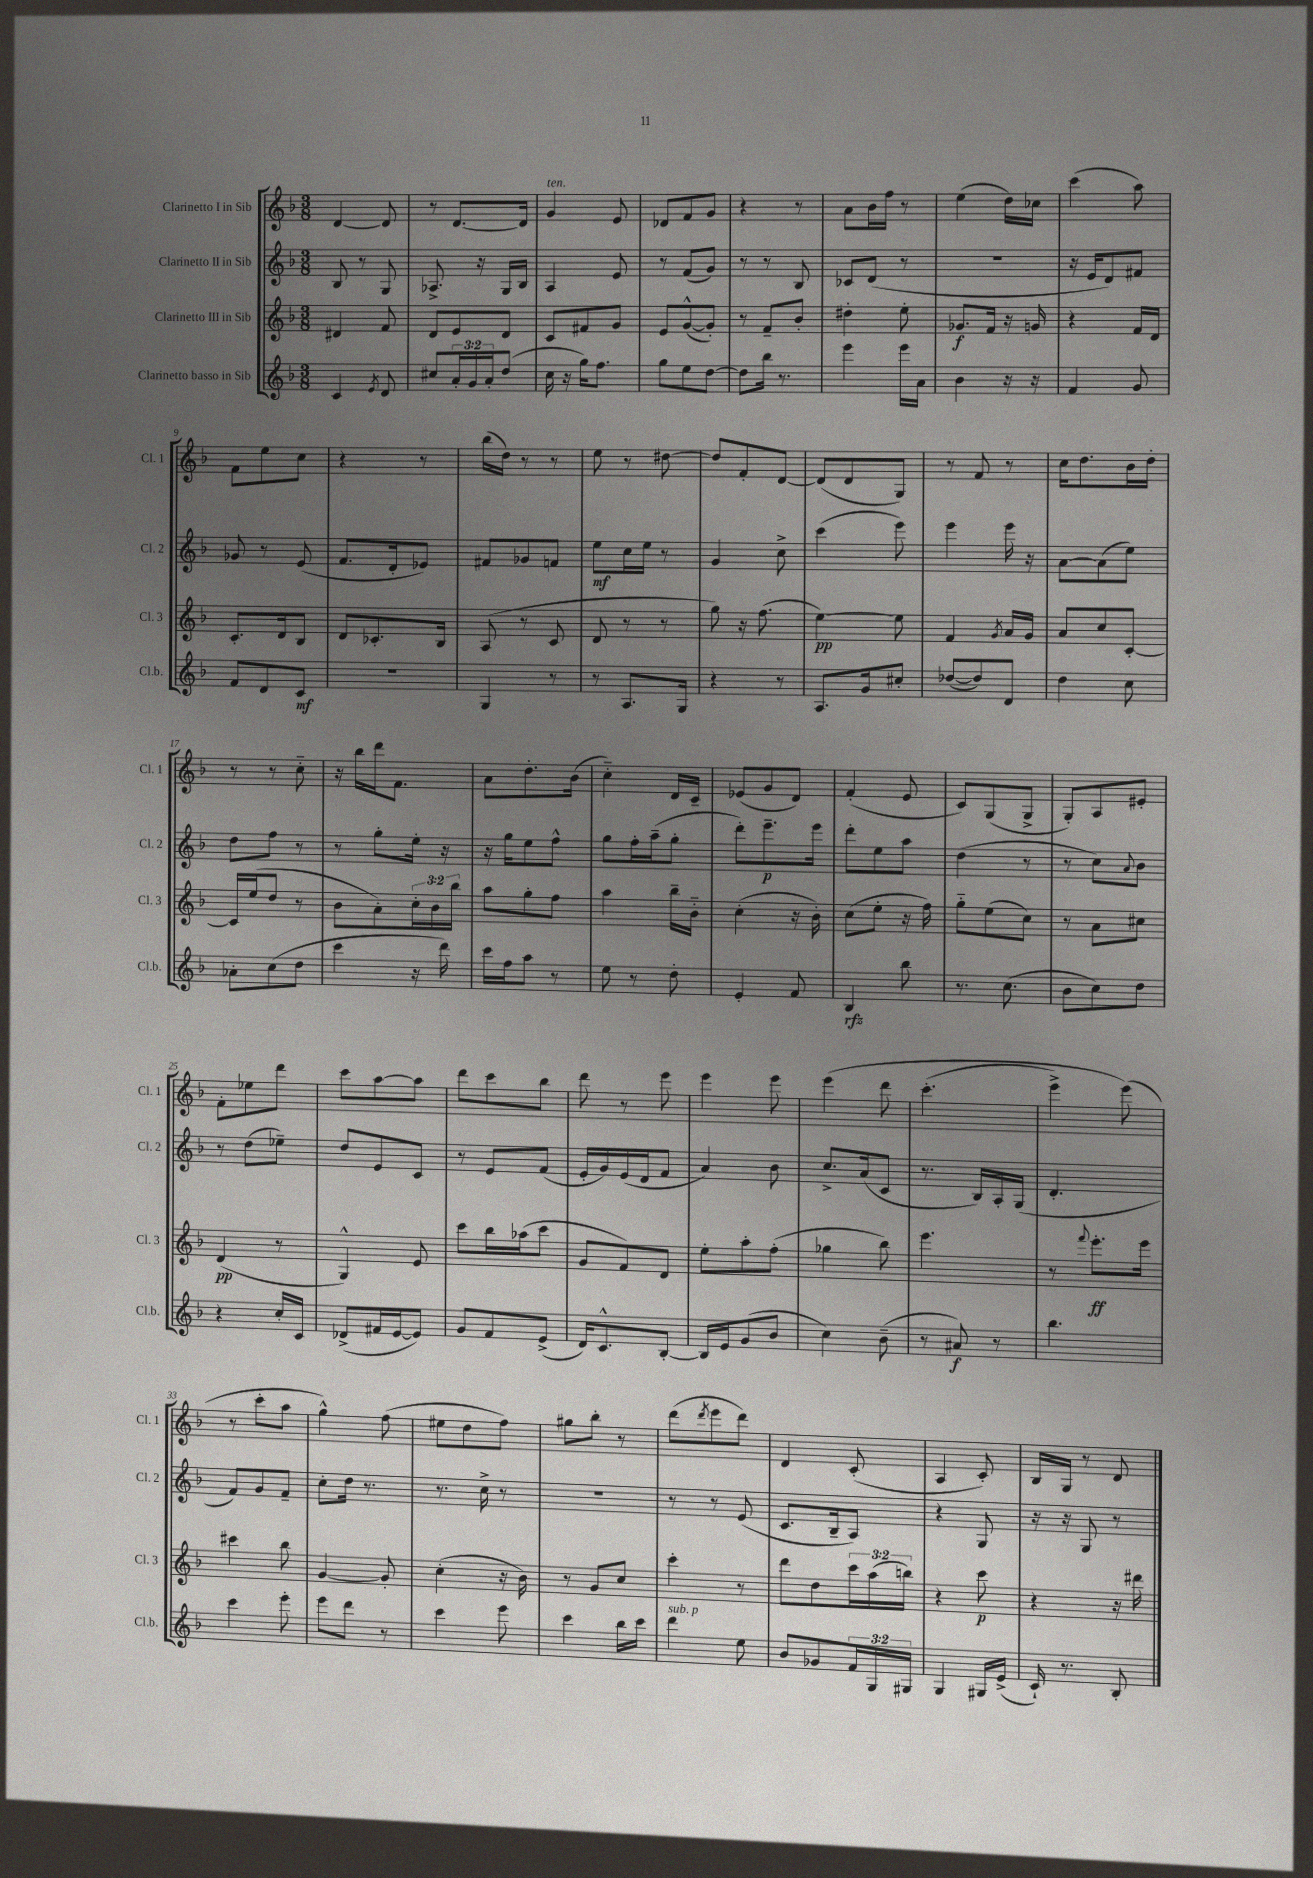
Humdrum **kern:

**kern	**dynam	**kern	**dynam	**kern	**dynam	**kern
*part4	*part4	*part3	*part3	*part2	*part2	*part1
*staff4	*staff4	*staff3	*staff3	*staff2	*staff2	*staff1
*I"Clarinetto basso in Sib	*	*I"Clarinetto III in Sib	*	*I"Clarinetto II in Sib	*	*I"Clarinetto I in Sib
*I'Cl.b.	*	*I'Cl. 3	*	*I'Cl. 2	*	*I'Cl. 1
*clefG2	*	*clefG2	*	*clefG2	*	*clefG2
*k[b-]	*	*k[b-]	*	*k[b-]	*	*k[b-]
*M3/8	*	*M3/8	*	*M3/8	*	*M3/8
=1	=1	=1	=1	=1	=1	=1
4c/	.	4d#X/	.	8B-/	.	[4d/
.	.	.	.	8r	.	.
8qe/	.	.	.	.	.	.
8d/	.	8f/	.	8G/	.	8d/]
=2	=2	=2	=2	=2	=2	=2
8cc#X/L	.	8d/L	.	8.A-X^/	.	8r
24a'/L	.	8e/	.	.	.	[8.d/L
24g/	.	.	.	.	.	.
.	.	.	.	16r	.	.
24a'/J	.	.	.	.	.	.
(8dd/J	.	8d/J	.	16G/LL	.	.
.	.	.	.	16B-/JJ	.	16d/Jk]
=3	=3	=3	=3	=3	=3	=3
!	!	!	!	!	!	!LO:TX:a:i:t=ten.
16cc\	.	8c/L	.	4A/	.	4g/
16r	.	.	.	.	.	.
16gg\KL)	.	8f#X/	.	.	.	.
8.ff\J	.	.	.	.	.	.
.	.	8g/J	.	8e/	.	8e/
=4	=4	=4	=4	=4	=4	=4
8gg\L	.	8e/L	.	8r	.	8d-X/L
8ee\	.	([8g^^/	.	(8f/L	.	8f/
[8dd\J	.	8g'/J])	.	8g/J)	.	8g/J
=5	=5	=5	=5	=5	=5	=5
8dd\L]	.	8r	.	8r	.	4r
16bb-\Jk	.	8f~/L	.	8r	.	.
8.r	.	.	.	.	.	.
.	.	8b-'/J	.	8B-/	.	8r
=6	=6	=6	=6	=6	=6	=6
4eee\	.	4dd#X'\	.	8c-X/L	.	8a\L
.	.	.	.	(8d/J	.	16b-\L
.	.	.	.	.	.	16ff\JJ
16eee\LL	.	8ee'\	.	8r	.	8r
16a\JJ	.	.	.	.	.	.
=7	=7	=7	=7	=7	=7	=7
4b-\	.	8.g-X/L	f	4.r	.	(4ee\
.	.	16f/Jk	.	.	.	.
16r	.	16r	.	.	.	16dd\LL)
16r	.	16gn/	.	.	.	16cc-X\JJ
=8	=8	=8	=8	=8	=8	=8
4f/	.	4r	.	16r	.	(4ccc\
.	.	.	.	16e/KL	.	.
.	.	.	.	8d/)	.	.
8g/	.	16f/LL	.	8f#X/J	.	8aa\)
.	.	16d/JJ	.	.	.	.
!!LO:LB:g=z
=9	=9	=9	=9	=9	=9	=9
8f/L	.	8.c'/L	.	8g-X/	.	8f\L
8d/	.	.	.	8r	.	8ee\
.	.	16d/k	.	.	.	.
8c/J	mf	8B-/J	.	(8e/	.	8cc\J
=10	=10	=10	=10	=10	=10	=10
4.r	.	8d/L	.	8.f/L	.	4r
.	.	8.c-X'/	.	.	.	.
.	.	.	.	16d'/k	.	.
.	.	.	.	8e-X/J)	.	8r
.	.	16B-/Jk	.	.	.	.
=11	=11	=11	=11	=11	=11	=11
4G/	.	(8A/	.	8f#X/L	.	(16bb-\LL
.	.	.	.	.	.	16dd\JJ)
.	.	8r	.	8g-X/	.	8r
8r	.	8c/	.	8fn/J	.	8r
=12	=12	=12	=12	=12	=12	=12
8r	.	8d/	.	8ee\L	mf	8ee\
8.A/L	.	8r	.	16cc\L	.	8r
.	.	.	.	16ee\JJ	.	.
.	.	8r	.	8r	.	[8dd#X\
16G/Jk	.	.	.	.	.	.
=13	=13	=13	=13	=13	=13	=13
4r	.	8gg\)	.	4g/	.	8dd#/L]
.	.	16r	.	.	.	8f'/
.	.	(8.ff\	.	.	.	.
8r	.	.	.	8cc^\	.	[8d/J
=14	=14	=14	=14	=14	=14	=14
8.A/L	.	[4ee\)	pp	(4ccc\	.	(8d/L]
.	.	.	.	.	.	8d/
16g/k	.	.	.	.	.	.
8cc#X'/J	.	8ee\]	.	8eee\)	.	8G/J)
=15	=15	=15	=15	=15	=15	=15
([8dd-X/L	.	4f/	.	4eee\	.	8r
8dd-/])	.	.	.	.	.	8f/
.	.	8qg/	.	.	.	.
8d/J	.	16a/LL	.	16eee\	.	8r
.	.	16g/JJ	.	16r	.	.
=16	=16	=16	=16	=16	=16	=16
4dd\	.	8a/L	.	[8a\L	.	16cc\KL
.	.	.	.	.	.	8.dd\
.	.	8cc/	.	(8a\]	.	.
8cc\	.	[8c'/J	.	8ee\J)	.	16b-\L
.	.	.	.	.	.	16dd'\JJ
!!LO:LB:g=z
=17	=17	=17	=17	=17	=17	=17
8a-X'\L	.	16c/LL]	.	8dd\L	.	8r
.	.	(16ee/J	.	.	.	.
(8cc\	.	8dd/J	.	8ff\J	.	8r
8dd\J	.	8r	.	8r	.	8cc\
=18	=18	=18	=18	=18	=18	=18
4ccc\	.	8b-\L	.	8r	.	16r
.	.	.	.	.	.	16bb-\LL
.	.	8a'\)	.	8gg'\L	.	16ddd\J
.	.	.	.	.	.	8.f\J
16r	.	24cc'\L	.	16ee'\Jk	.	.
.	.	24b-\	.	.	.	.
16ddd\)	.	.	.	16r	.	.
.	.	24bb-\JJ	.	.	.	.
=19	=19	=19	=19	=19	=19	=19
16ccc\LL	.	8aa\L	.	16r	.	8a\L
16ff\J	.	.	.	16gg\KL	.	.
8aa\J	.	8gg'\	.	8ee\	.	8.dd'\
8r	.	8ff\J	.	8ff^^\J	.	.
.	.	.	.	.	.	(16b-\Jk
=20	=20	=20	=20	=20	=20	=20
8ee\	.	4aa\	.	8gg\L	.	4cc\)
8r	.	.	.	16ff'\L	.	.
.	.	.	.	(16aa~\J	.	.
8dd'\	.	16bb-~\LL	.	8gg'\J	.	16d/LL
.	.	16b-\JJ	.	.	.	16c~/JJ
=21	=21	=21	=21	=21	=21	=21
4e'/	.	(4cc'\	.	8ddd'\L)	.	(8e-X/L
.	.	.	.	8.eee~\	p	8g/
8f/	.	16r	.	.	.	8d/J)
.	.	16b-'\)	.	16eee\Jk	.	.
=22	=22	=22	=22	=22	=22	=22
4B-/	rfz	(8cc\L	.	8ddd'\L	.	(4f'/
.	.	8ee'\J	.	8ee\	.	.
8bb-\	.	16r	.	8aa\J	.	8e/
.	.	16ff\)	.	.	.	.
=23	=23	=23	=23	=23	=23	=23
8.r	.	8gg\L	.	(4dd\	.	8c/L)
.	.	(8ee\	.	.	.	(8G/
(8.cc\	.	.	.	.	.	.
.	.	8cc\J)	.	8r	.	8G^/J
=24	=24	=24	=24	=24	=24	=24
8b-\L	.	8r	.	8r	.	8G'/L)
8cc\)	.	8a\L	.	8cc\L)	.	8A/
.	.	.	.	8qqa/	.	.
8dd\J	.	8cc#X\J	.	8b-\J	.	8e#X'/J
!!LO:LB:g=z
=25	=25	=25	=25	=25	=25	=25
4r	.	(4d/	pp	8r	.	8f'\L
.	.	.	.	(8dd\L	.	8ee-X\
16cc'/LL	.	8r	.	8ee-X~\J)	.	8ddd\J
16c/JJ	.	.	.	.	.	.
=26	=26	=26	=26	=26	=26	=26
(8d-X^/L	.	4G^^/)	.	8dd/L	.	8ccc\L
16f#X/L	.	.	.	8e/	.	[8aa\
[16e/J	.	.	.	.	.	.
8e/J])	.	8e/	.	8c/J	.	8aa\J]
=27	=27	=27	=27	=27	=27	=27
8g/L	.	8ccc\L	.	8r	.	8ddd\L
8f/	.	16bb-\L	.	8e/L	.	8ccc\
.	.	(16aa-X\J	.	.	.	.
(8e^/J	.	8ccc\J	.	(8f/J	.	8bb-\J
=28	=28	=28	=28	=28	=28	=28
16d/KL)	.	8g/L	.	16e'/LL	.	8ddd\
8.c^^/	.	.	.	16g/)	.	.
.	.	8f/)	.	(16e/	.	8r
.	.	.	.	16d/J	.	.
[8B-'/J	.	8d/J	.	8f/J	.	8eee\
=29	=29	=29	=29	=29	=29	=29
16B-/LL]	.	8ee'\L	.	4a/)	.	4eee\
16e/J	.	.	.	.	.	.
(8g/	.	8aa'\	.	.	.	.
8b-/J	.	(8ff'\J	.	8b-\	.	8eee\
=30	=30	=30	=30	=30	=30	=30
4cc\)	.	4gg-X\	.	8.cc^/L	.	(4eee\
.	.	.	.	(16a/k	.	.
(8b-~\	.	8bb-\)	.	8c/J	.	8ddd\
=31	=31	=31	=31	=31	=31	=31
8r	.	4.eee\	.	8.r	.	(4.ccc'\
8a#X/)	f	.	.	.	.	.
.	.	.	.	16B-/LL)	.	.
8r	.	.	.	16A'/	.	.
.	.	.	.	(16G/JJ	.	.
=32	=32	=32	=32	=32	=32	=32
4.bb-\	.	8r	.	4.d'/	.	4eee^\)
.	.	8qqfff/	.	.	.	.
.	.	8.eee'\L	ff	.	.	.
.	.	.	.	.	.	(8eee\)
.	.	16eee\Jk	.	.	.	.
!!LO:LB:g=z
=33	=33	=33	=33	=33	=33	=33
4ccc\	.	4ccc#X\	.	8f/L)	.	8r
.	.	.	.	8g/	.	8ccc'\L
8eee'\	.	8bb-\	.	8f~/J	.	8aa\J
=34	=34	=34	=34	=34	=34	=34
8eee\L	.	[4g/	.	8cc'\L	.	4gg^^\)
8ddd\J	.	.	.	16dd\Jk	.	.
.	.	.	.	8.r	.	.
8r	.	8g'/]	.	.	.	(8ff\
=35	=35	=35	=35	=35	=35	=35
4ccc\	.	(4cc'\	.	8.r	.	8ee#X\L
.	.	.	.	.	.	8dd\
.	.	.	.	16cc^\	.	.
8eee\	.	16r	.	8r	.	8ff\J)
.	.	16b-\)	.	.	.	.
=36	=36	=36	=36	=36	=36	=36
4ccc\	.	8r	.	4.r	.	8gg#X\L
.	.	8g/L	.	.	.	8bb-'\J
16bb-\LL	.	8cc/J	.	.	.	8r
16ccc\JJ	.	.	.	.	.	.
=37	=37	=37	=37	=37	=37	=37
!LO:TX:a:i:t=sub. p	!	!	!	!	!	!
4ddd\	.	4ccc'\	.	8r	.	(8ddd\L
.	.	.	.	.	.	8qddd/
.	.	.	.	8r	.	8eee\
8ee\	.	8r	.	(8e/	.	8ddd\J)
=38	=38	=38	=38	=38	=38	=38
8b-/L	.	8ddd\L	.	8.c/L	.	4d/
8g-X/	.	8dd\	.	.	.	.
.	.	.	.	16B-~/k	.	.
24f/L	.	24ccc\L	.	8A/J)	.	(8c'/
24G/	.	(24aa\	.	.	.	.
24G#X/JJ	.	24bbn\JJ)	.	.	.	.
=39	=39	=39	=39	=39	=39	=39
4G/	.	4r	.	4r	.	4A/
16G#X/LL	.	8ccc\	p	8G/	.	8c'/)
(16e^/JJ	.	.	.	.	.	.
=40	=40	=40	=40	=40	=40	=40
16c`/)	.	4r	.	16r	.	16B-/LL
8.r	.	.	.	16r	.	16G/JJ
.	.	.	.	8G/	.	8r
8B-'/	.	16r	.	8r	.	8d/
.	.	16ddd#X\	.	.	.	.
==	==	==	==	==	==	==
*-	*-	*-	*-	*-	*-	*-
